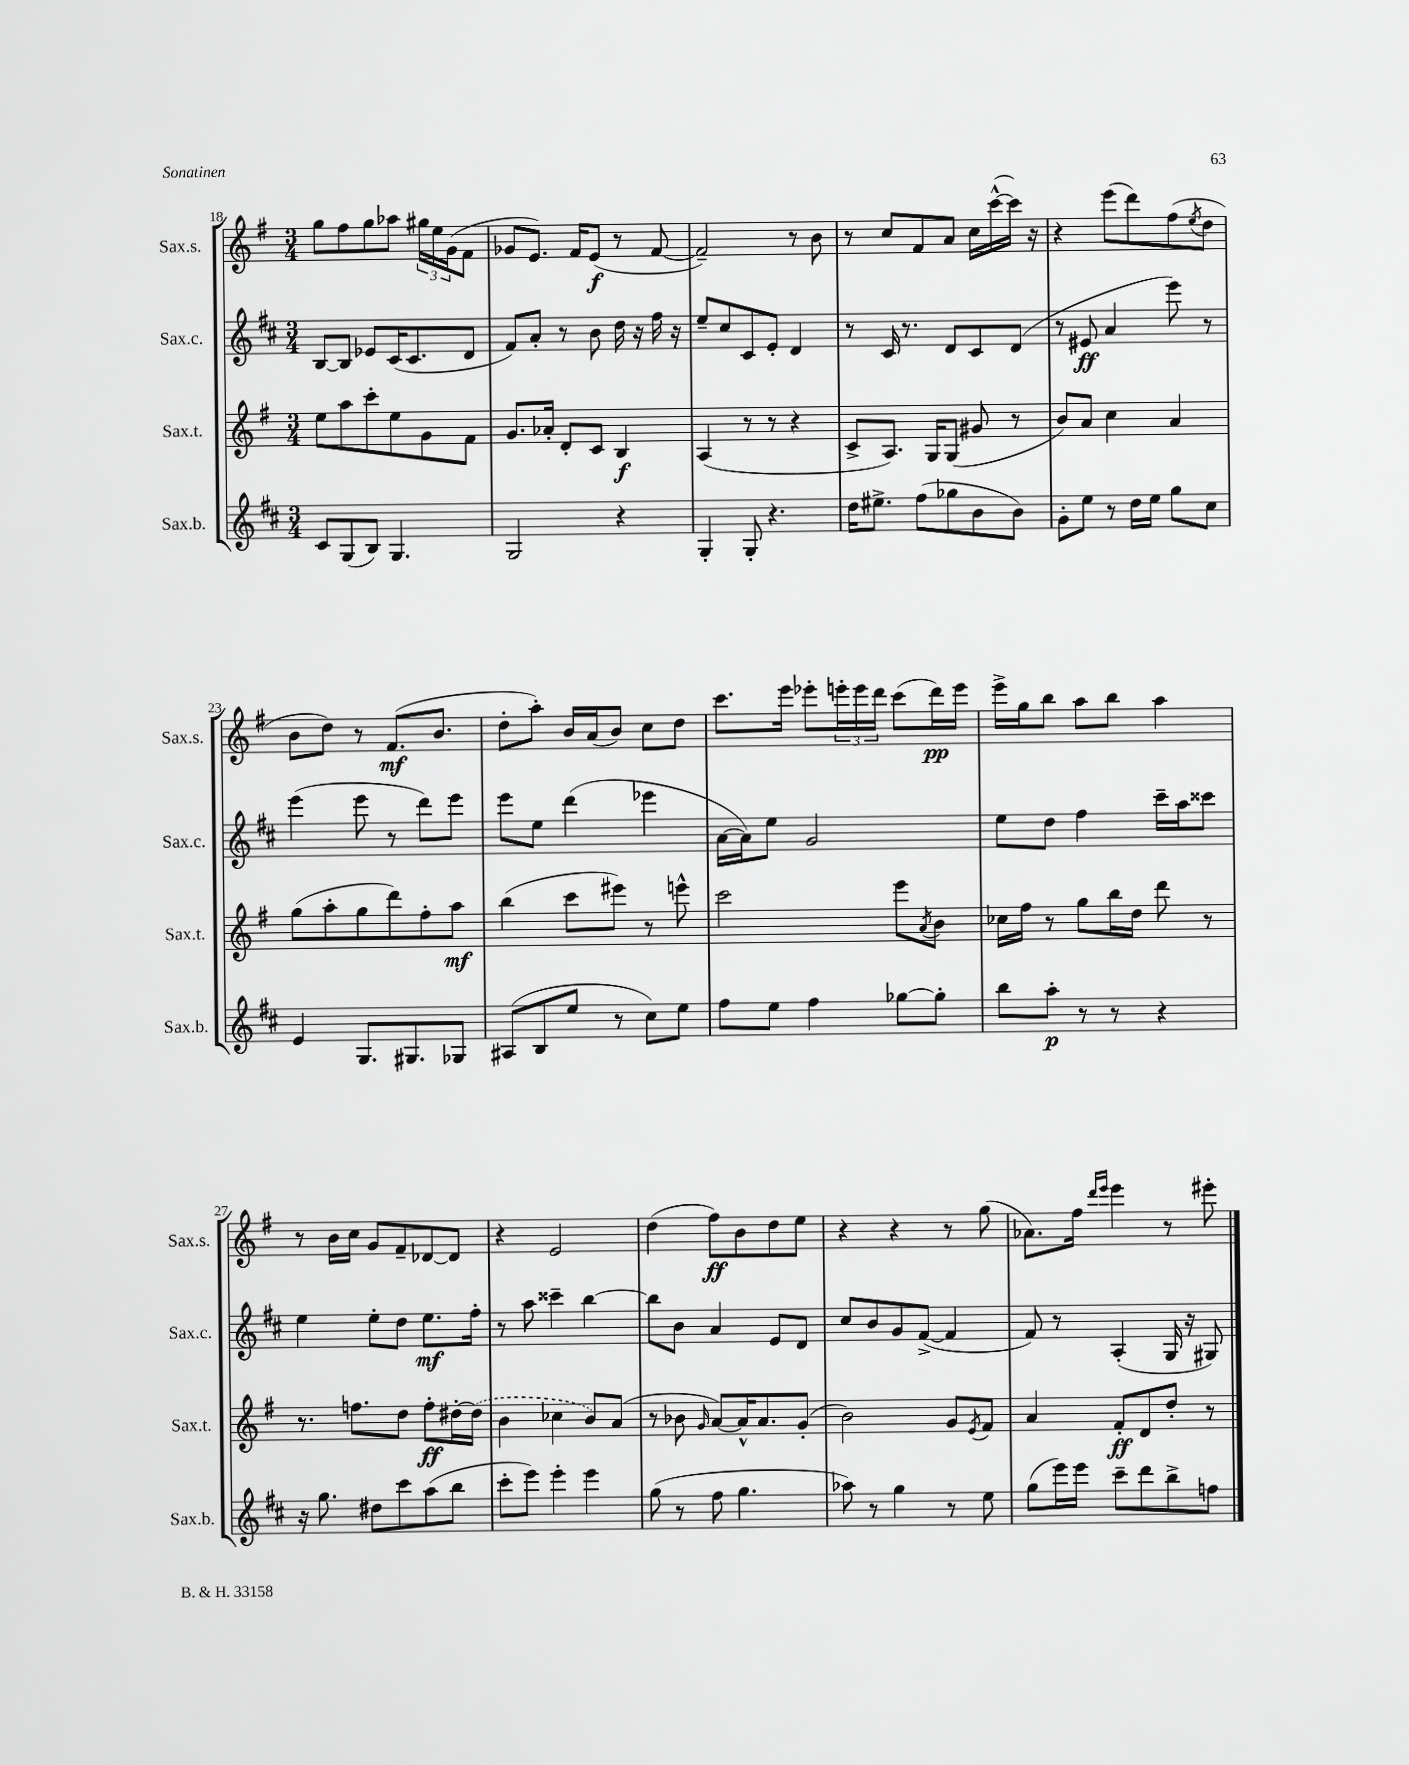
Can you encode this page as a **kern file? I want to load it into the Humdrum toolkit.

**kern	**kern	**kern	**kern
*staff4	*staff3	*staff2	*staff1
*clefG2	*clefG2	*clefG2	*clefG2
*k[f#c#]	*k[f#]	*k[f#c#]	*k[f#]
*M3/4	*M3/4	*M3/4	*M3/4
8c#	8ee	[8B	8gg
(8G	8aa	8B]	8ff#
8B)	8ccc'	8e-	8gg
4.G	8ee	(16c#	8aa-
.	.	8.c#	.
.	8g	.	24gg#
.	.	.	24ee
.	.	.	(24g
.	8f#	8d	8f#
=	=	=	=
2G	8.g	8f#)	8g-
.	.	8a'	8.e)
.	16a-'	.	.
.	8d'	8r	.
.	.	.	16f#
.	8c	8b	(8e
4r	4B	16dd	8r
.	.	16r	.
.	.	16ff#	[8f#
.	.	16r	.
=	=	=	=
4G'	(4A	8ee~	2f#~])
.	.	8cc#	.
8G'	8r	8c#	.
4.r	8r	8e'	.
.	4r	4d	8r
.	.	.	8b
=	=	=	=
16dd	8c^	8r	8r
8.ee#^	.	.	.
.	8.A)	16c#	8cc
.	.	8.r	.
(8ff#	.	.	8f#
.	16G	.	.
8gg-	(8G	8d	8a
8b	8g#	8c#	16cc
.	.	.	([16ccc^^
8b)	8r	(8d	16ccc])
.	.	.	16r
=	=	=	=
8g'	8b)	8r	4r
8ee	8a	8e#	.
8r	4cc	4a	(8eee
16dd	.	.	8ddd)
16ee	.	.	.
8gg	4a	8eee)	(8ff#
.	.	.	8qee
8cc#	.	8r	8dd
=	=	=	=
4e	(8gg	(4eee	8b
.	8aa'	.	8dd)
8.G	8gg	8eee	8r
.	8ddd)	8r	(8.f#
8.G#	.	.	.
.	8ff#'	8ddd)	.
.	.	.	8.b
8G-	8aa	8eee	.
=	=	=	=
(8A#	(4bb	8eee	8dd'
8B	.	8ee	8aa')
8ee	8ccc	(4ddd	16b
.	.	.	(16a
8r	8eee#)	.	8b)
8cc#)	8r	4eee-	8cc
8ee	8eee^^	.	8dd
=	=	=	=
8ff#	2ccc	[16a	8.ccc
.	.	16a])	.
8ee	.	8ee	.
.	.	.	16eee
4ff#	.	2g	8eee-'
.	.	.	24eee'
.	.	.	24eee
.	.	.	24ddd
[8gg-	8eee	.	(8ccc
.	8qa	.	.
8gg-']	8b	.	16ddd)
.	.	.	16eee
=	=	=	=
8bb	16cc-	8ee	16eee^
.	16ff#	.	16gg
8aa'	8r	8dd	8bb
8r	8gg	4ff#	8aa
8r	16bb	.	8bb
.	16dd	.	.
4r	8ddd	16ccc#~	4aa
.	.	16aa	.
.	8r	8ccc##	.
=	=	=	=
16r	8.r	4ee	8r
8.gg	.	.	.
.	.	.	16b
.	8.ff	.	16cc
8dd#	.	8ee'	8g
8ccc#	8dd	8dd	8f#~
(8aa	8ff'	8.ee	[8d-
8bb	[16dd#'	.	8d-]
.	(16dd#]	16ff#'	.
=	=	=	=
8ccc#'	4b	8r	4r
8eee)	.	8aa	.
4eee'	4cc-	4ccc##~	2e
4eee	8b)	[4bb	.
.	(8a	.	.
=	=	=	=
(8gg	8r	8bb]	(4dd
8r	8b-	8b	.
.	16qqg	.	.
8ff#	[8a)	4a	8ff#)
4.gg	16a^^]	.	8b
.	8.a	.	.
.	.	8e	8dd
.	(8g'	8d	8ee
=	=	=	=
8aa-)	2b)	8cc#	4r
8r	.	8b	.
4gg	.	8g	4r
.	.	([8f#^	.
8r	8g	4f#]	8r
.	8qe	.	.
8ee	8f#	.	(8gg
=	=	=	=
(8gg	4a	8f#)	8.a-)
16eee)	.	8r	.
16eee	.	.	16ff#
.	.	.	16qqddd
.	.	.	16qqeee
8ccc#~	8f#'	(4A'	4eee
8ddd	8d	.	.
8bb^	8dd'	16G	8r
.	.	16r	.
8ff	8r	8G#)	8eee#'
==	==	==	==
*-	*-	*-	*-
